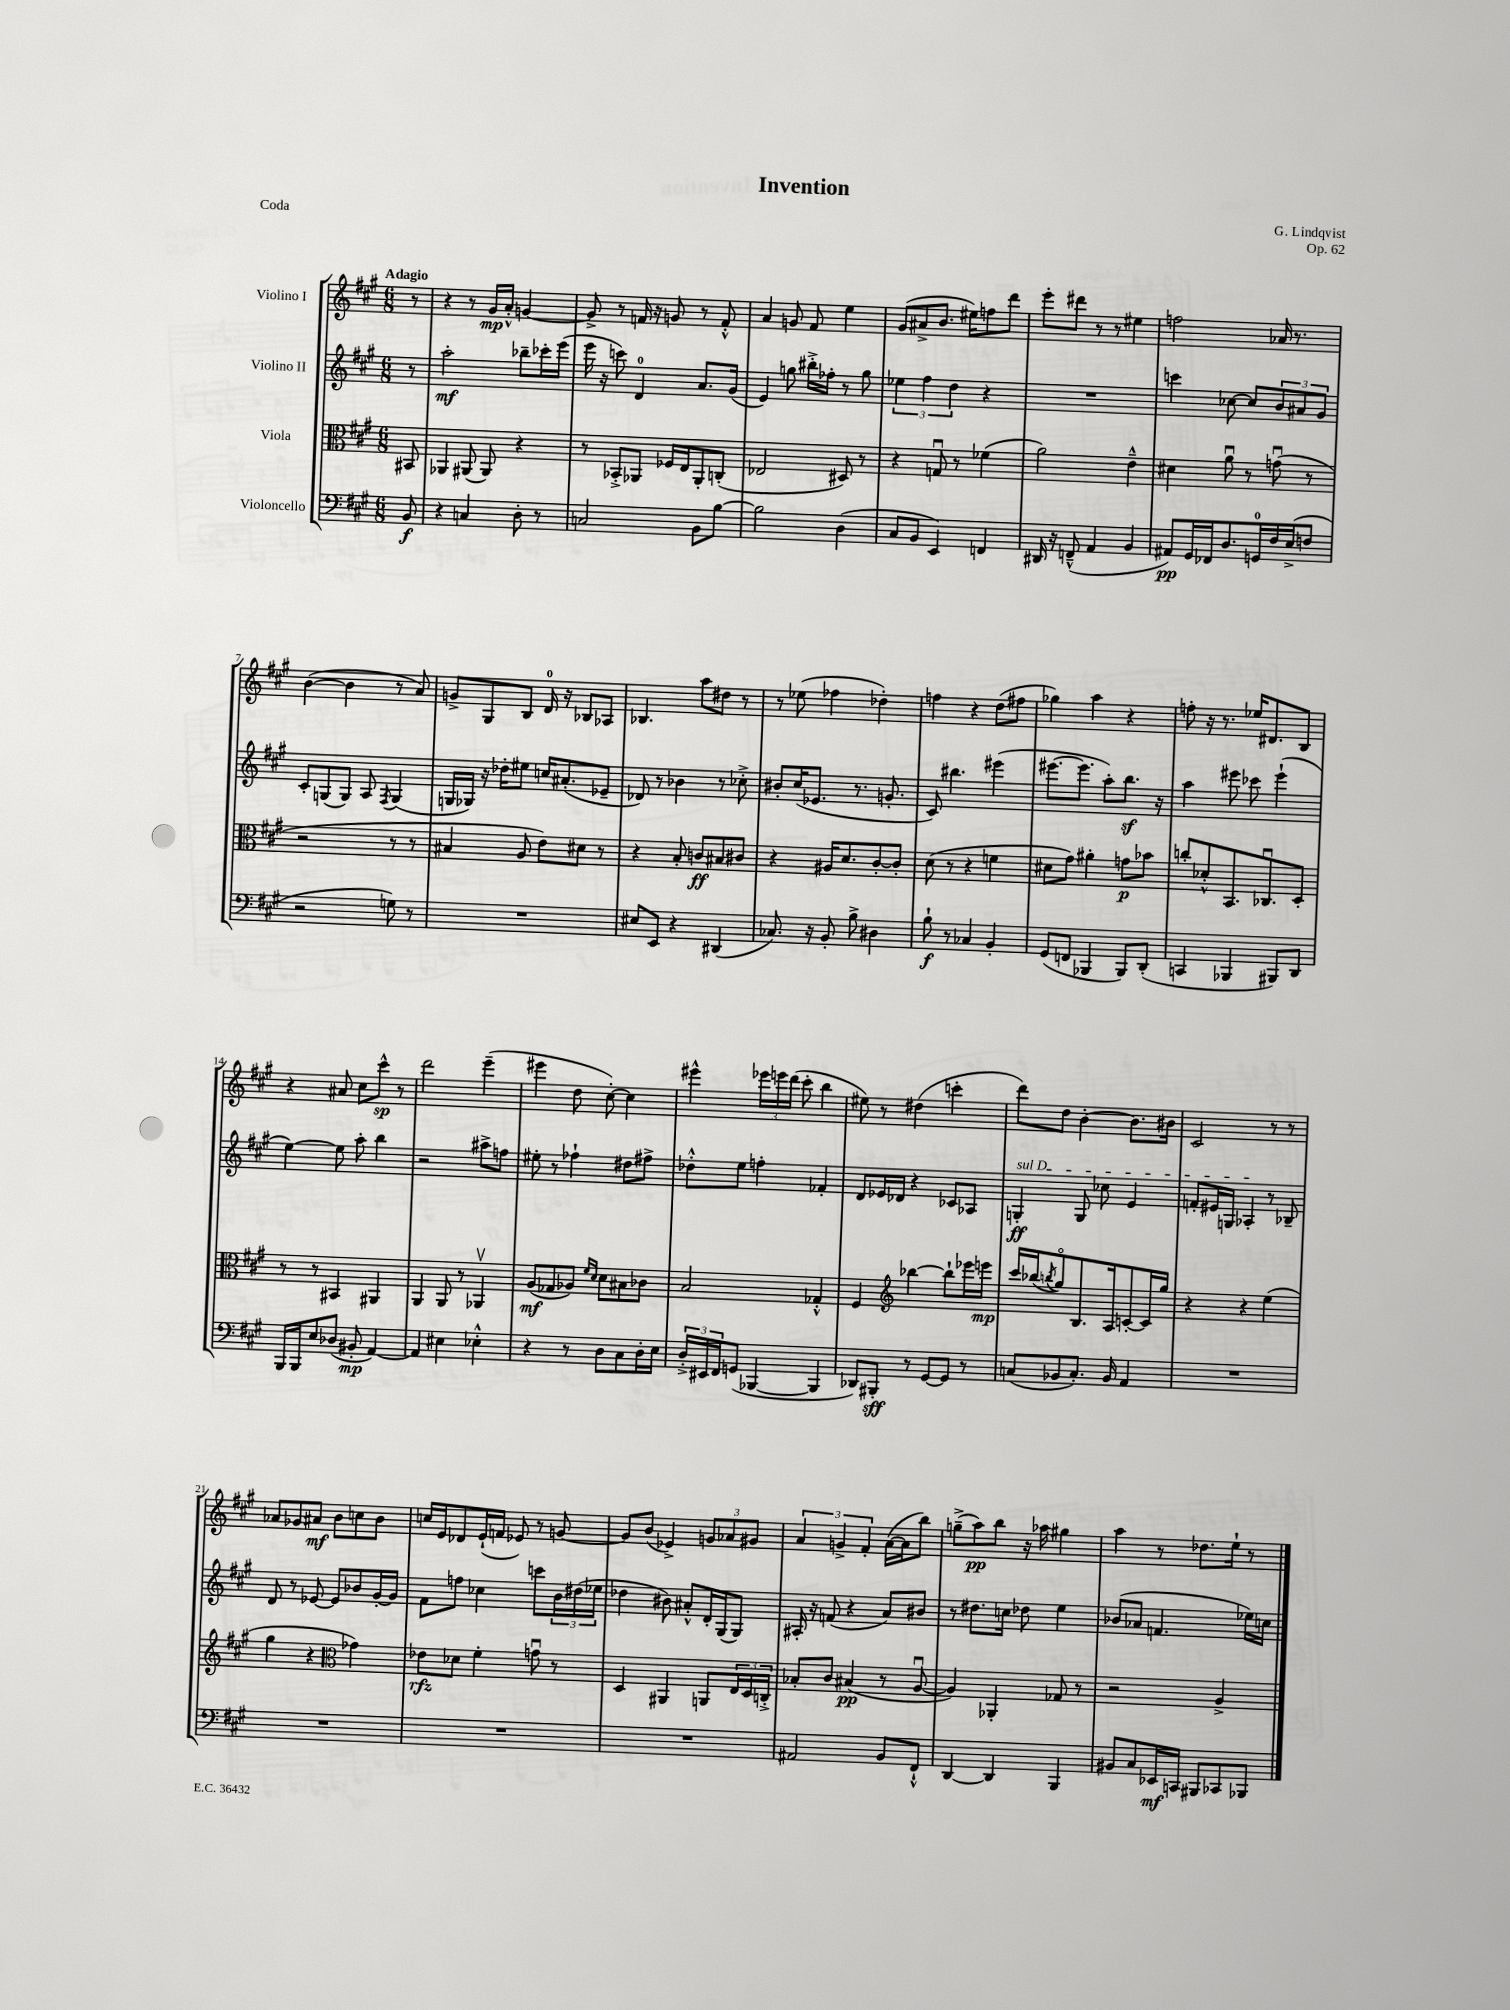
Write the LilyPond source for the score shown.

\header { title = "Invention" composer = "G. Lindqvist" opus = "Op. 62" piece = "Coda" }
<<
\new StaffGroup <<
\new Staff = "s0" \with { instrumentName = "Violino I" } {
    \clef treble \key a \major \numericTimeSignature \time 6/8 \partial 8 \tempo "Adagio"
    r8 |
    r4 r8 gis'16\mp a'16-.-^ g'4~ |
    g'8-> r8 f'16 r16 g'8 r8 f'8-.-^ |
    a'4 g'8 fis'8 e''4 |
    gis'8( ais'8-> b'8. eis''16) f''8 d'''8 |
    e'''8-. dis'''8 r8 r8 eis''4 |
    f''2 aes'16 r8. |
    b'4~( b'4 r8 a'8) |
    g'8-> gis8 b8 d'16-0 r16 bes8 aes8 |
    bes4. a''8 dis''8 r8 |
    r8 ees''8( fes''4 des''4-.) |
    f''4 r4 d''8( fis''8 |
    ges''4) a''4 r4 |
    f''8-. r16 r8. ees''16 dis'8. b8 |
    r4 ais'8 cis''8 cis'''8-^\sp r8 |
    d'''2 e'''4--( |
    eis'''4 d''8 cis''8~-.) cis''4 |
    eis'''4-^ \tuplet 3/2 { ees'''16 e'''16 d'''16( } cis'''8-. b''4 |
    eis''8) r8 dis''4( c'''4-. |
    d'''8) d''8 b'4~-. b'8. bis'16 |
    cis'2 r8 r8 |
    aes'8 ges'8 ais'8\mf b'8 c''8 b'8 |
    c''16 e'16 des'8 e'16-!( f'16 ees'8) r8 g'8~ |
    g'8 b'8( ees'4->) \tuplet 3/2 { g'8 aes'8 gis'8 } |
    \tuplet 3/2 { a'4 g'4-> fis'4-. } a'16~( a'16 b''8) |
    g''8--->( a''8\pp) b''8 r16 aes''16 gis''4 |
    a''4 r8 des''8. e''16-! r8 \bar "|." |
}
\new Staff = "s1" \with { instrumentName = "Violino II" } {
    \clef treble \key a \major \numericTimeSignature \time 6/8 \partial 8
    r8 |
    a''2-.\mf bes''8-- ces'''16-. e'''16( |
    e'''16 r16 c'''8) d'4-0 a'8. gis'16( |
    e'4) g''8 bis''16-.-> fes''16-. r8 g''8 |
    \tuplet 3/2 { ees''4 fis''4 d''4 } r4 |
    R2. |
    c'''4 ces''8~ ces''8 \tuplet 3/2 { b'8 ais'8 gis'8 } |
    cis'8-. g8( g8) a8 \acciaccatura { fis8 } g4( |
    g16 ges16) r16 des''16-. eis''8 c''16 ais'8.-.( ees'8-- |
    des'8) r8 bes'4 r8 ces''8-.-> |
    bis'8-. cis''16( ees'8. r8. g'8.-. |
    cis'8) bis''4. eis'''4( |
    eis'''8.~ eis'''8. a''8-.) b''8.\sf r16 |
    a''4 eis'''8 ces'''8 eis'''4-!( |
    e''4~) e''8 a''8-. b''4 |
    r2 ais''8-> f''8 |
    eis''8-. r8 fes''4-! dis''8 fis''8-> |
    des''8-.-^ e''8 f''4-. fes'4-. |
    d'8 ees'16 des'16 r4 ces'8 aes8 |
    \once \override TextSpanner.bound-details.left.text = \markup { \italic "sul D" } g4-.\ff\startTextSpan g8 ces''8 e'4 |
    f'8-. eis'16 g16 aes4-.\stopTextSpan r8 bes8-- |
    d'8 r8 ees'8~ ees'8 bes'8 gis'16~-. gis'16 |
    fis'8 f''8 ces''4 c'''8 \tuplet 3/2 { b'16 dis''16( ees''16 } |
    des''4 bis'8) ais'8-.-^ d'16-. gis16( gis8) |
    ais16-. r16 f'8( r4 a'8) bis'8 |
    r8 dis''8. c''16 des''8 e''4 |
    bes'8( aes'8 f'4. ees''16) c''16 \bar "|." |
}
\new Staff = "s2" \with { instrumentName = "Viola" } {
    \clef alto \key a \major \numericTimeSignature \time 6/8 \partial 8
    bis,8 |
    aes,4 ais,8( ais,8) r4 |
    r8 bes,8-.-> aes,8 fes16 e16 aes,8-. c8-.( |
    ees2 dis8) r8 |
    r4 g8\downbow r8 fes'4( |
    a'2) e'4---^ |
    dis'4 a'8\downbow r8 g'8\downbow( r8 |
    r2 r8 r8 |
    bis4 a8 e'8) dis'8 r8 |
    r4 b8-. c'8\ff bis8 cis'8 |
    r4 ais16 d'8. cis'8~-. cis'8-. |
    d'8( r8 r4 f'4 |
    dis'8 gis'8) ais'4-. g'8\p bes'8 |
    c''8-. des'8-.-^ b,8. ces8.\downbow d8-. |
    r8 r8 bis,4 ais,4 |
    a,4 a,8 r8 aes,4\upbow |
    a8\mf( ges8 aes8) \grace { fis'16 d'16 } d'8 bis8 ces'8 |
    b2 ges4-.-^ |
    fis4 \clef treble bes''4~ bes''8-! ees'''16 e'''16\mp |
    cis'''16 bes''16( \acciaccatura { b''8 } gis''8\flageolet) b8. a16 c'8~-. c'16 gis''16 |
    r4 r4 e''4( |
    gis''4 r4 \clef alto ges'4) |
    ees'8\rfz des'8 fis'4-. g'8\downbow r8 |
    d4 ais,4 a,8 \tuplet 3/2 { e16 d16 c16-.-> } |
    bes8-. cis'8 bis4\pp( r8 a8~\downbow |
    a4) aes,4-. ges8 r8 |
    r2 a4-> \bar "|." |
}
\new Staff = "s3" \with { instrumentName = "Violoncello" } {
    \clef bass \key a \major \numericTimeSignature \time 6/8 \partial 8
    b,8\f |
    r4 c4 d8-. r8 |
    c2 b,8 b8~ |
    b2 d4( |
    cis8 b,8 e,4) f,4 |
    dis,16 r16 f,8---^( a,4 b,4 |
    ais,8\pp) gis,16 fes,16 d8. g,16-0 fis16 e16->( f8 |
    r2 g8) r8 |
    R2. |
    eis8 e,8 r4 dis,4( |
    ces8.) r16 b,8-. b8-> dis4 |
    b8-!\f r8 ces4 b,4-. |
    gis,8( f,8 bes,,4 bes,,8) d,8-.( |
    c,4 bes,,4 bis,,8) d,8 |
    b,,16 b,,16 e8 des8( bis,8-.\mp a,4~) |
    a,4 eis4 ees4-.-^ |
    r4 r8 d8 cis8 d16-. e16 |
    \tuplet 3/2 { d16-.-> eis,16 fis,16 } g,8( bes,,4~ bes,,4 |
    des,8) bis,,8-.\sff r8 gis,8~ gis,8 r8 |
    c8( bes,8 c8.-.) bes,16 a,4 |
    R2. |
    R2. |
    R2. |
    R2. |
    ais,2 b,8 fis,8-!-^ |
    d,4~ d,4 b,,4 |
    bis,8 cis8 ees,16\mf c,16 bis,,8 ces,8 bes,,8 \bar "|." |
}
>>
>>
